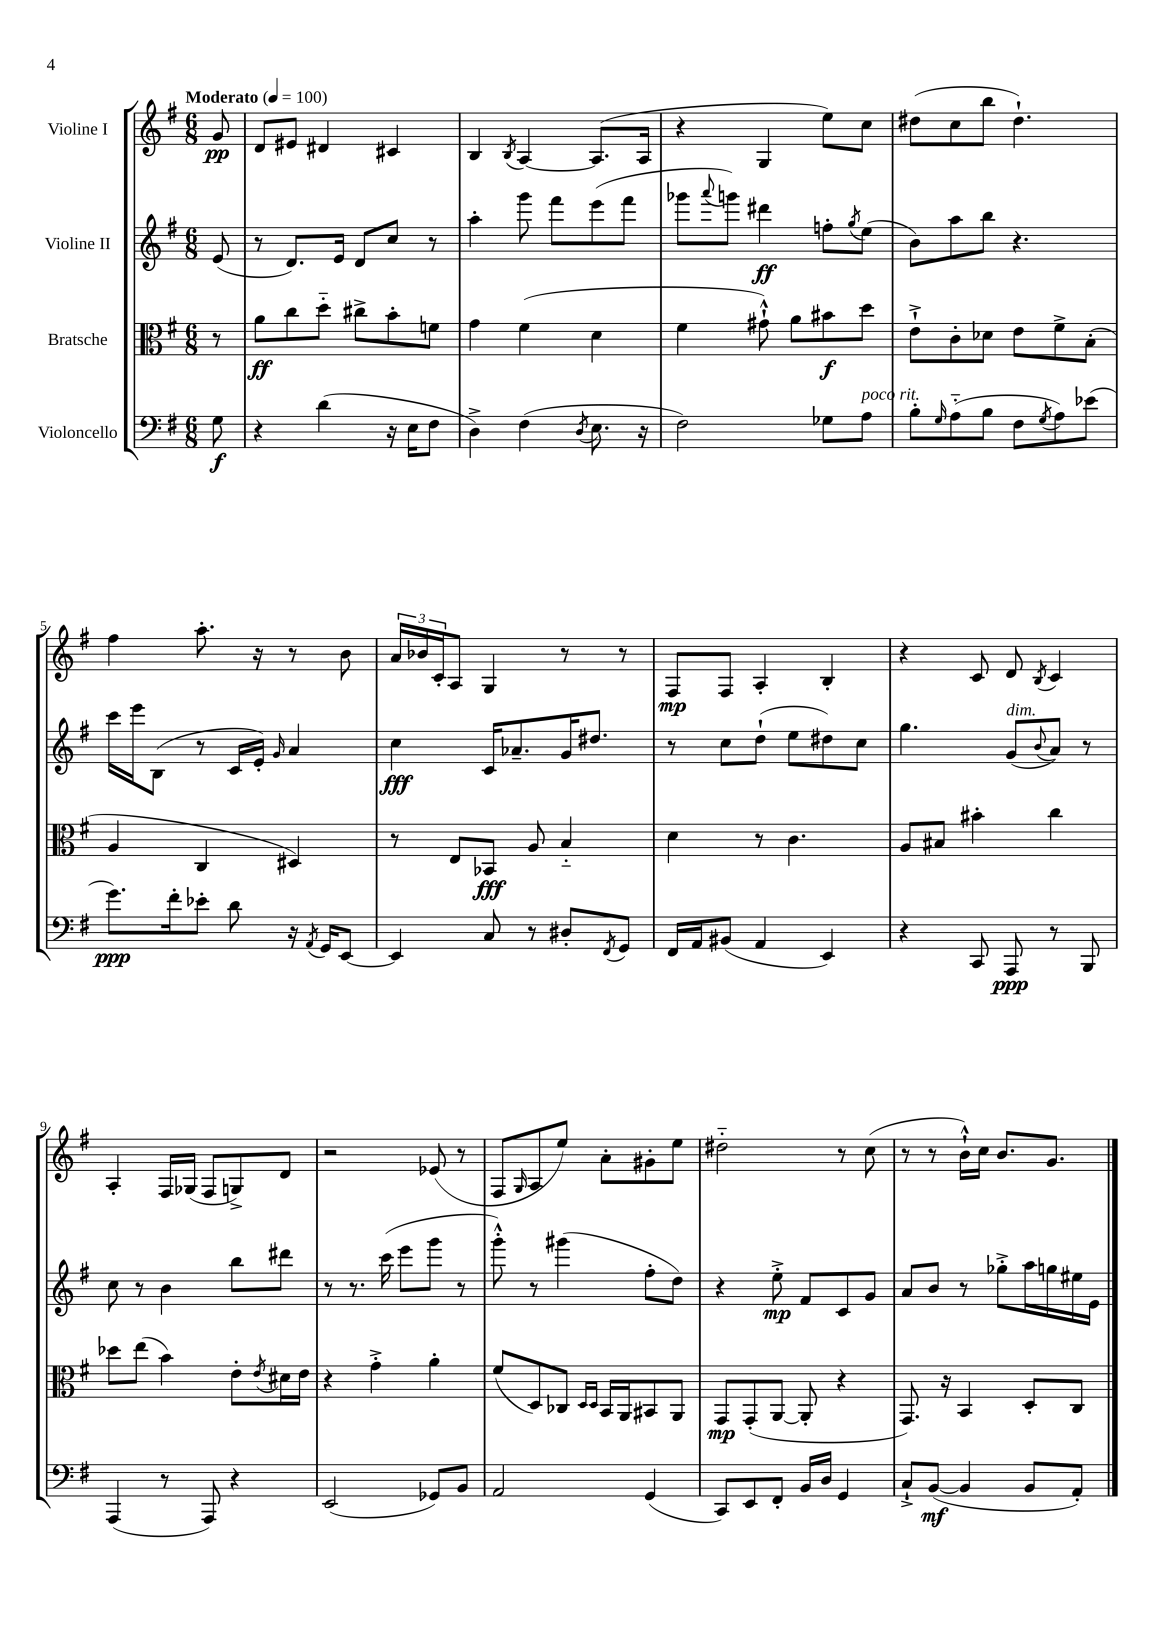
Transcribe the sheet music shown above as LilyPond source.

<<
\new StaffGroup <<
\new Staff = "s0" \with { instrumentName = "Violine I" } {
    \clef treble \key g \major \numericTimeSignature \time 6/8 \partial 8 \tempo "Moderato" 4 = 100
    g'8\pp |
    d'8 eis'8 dis'4 cis'4 |
    b4 \acciaccatura { b8 } a4~ a8.( a16 |
    r4 g4 e''8) c''8 |
    dis''8( c''8 b''8 dis''4.-!) |
    fis''4 a''8.-. r16 r8 b'8 |
    \tuplet 3/2 { a'16 bes'16 c'16-. } a8 g4 r8 r8 |
    fis8\mp fis8 a4-. b4-. |
    r4 c'8 d'8 \acciaccatura { b8 } c'4 |
    a4-. fis16 ges16( fis8 g8->) d'8 |
    r2 ees'8( r8 |
    fis8 \grace { g16 } a8 e''8) a'8-. gis'8-. e''8 |
    dis''2-_ r8 c''8( |
    r8 r8 b'16-!-^) c''16 b'8. g'8. \bar "|." |
}
\new Staff = "s1" \with { instrumentName = "Violine II" } {
    \clef treble \key g \major \numericTimeSignature \time 6/8 \partial 8
    e'8( |
    r8 d'8.) e'16 d'8 c''8 r8 |
    a''4-. g'''8 fis'''8 e'''8( fis'''8 |
    ges'''8 \appoggiatura { a'''8 } g'''8) dis'''4\ff f''8-. \acciaccatura { g''8 } e''8( |
    b'8) a''8 b''8 r4. |
    c'''16 e'''16 b8( r8 c'16 e'16-.) \grace { g'16 } a'4 |
    c''4\fff c'16 aes'8.-- g'16 dis''8. |
    r8 c''8 d''8-!( e''8 dis''8) c''8 |
    g''4. g'8^\markup { \italic "dim." }( \appoggiatura { b'8 } a'8) r8 |
    c''8 r8 b'4 b''8 dis'''8 |
    r8 r8. c'''16( e'''8 g'''8 r8 |
    g'''8-.-^) r8 gis'''4( fis''8-. d''8) |
    r4 e''8-.->\mp fis'8 c'8 g'8 |
    a'8 b'8 r8 ges''8-.-> a''16 g''16 eis''16 e'16 \bar "|." |
}
\new Staff = "s2" \with { instrumentName = "Bratsche" } {
    \clef alto \key g \major \numericTimeSignature \time 6/8 \partial 8
    r8 |
    a'8\ff c''8 d''8-_ cis''8-> b'8-. f'8 |
    g'4 fis'4( d'4 |
    fis'4 gis'8-!-^) a'8 bis'8\f d''8 |
    e'8-!-> c'8-. des'8 e'8 fis'8-> b8-.( |
    a4 c4 dis4) |
    r8 e8 bes,8\fff a8 b4-_ |
    d'4 r8 c'4. |
    a8 bis8 bis'4-. c''4 |
    des''8 e''8( b'4) e'8-. \acciaccatura { e'8 } dis'16 e'16 |
    r4 g'4-.-> a'4-. |
    fis'8( d8) ces8 \grace { d16 d16 } b,16 a,16 bis,8 a,8 |
    g,8\mp g,8-.( a,8~ a,8-. r4 |
    g,8.) r16 b,4 d8-. c8 \bar "|." |
}
\new Staff = "s3" \with { instrumentName = "Violoncello" } {
    \clef bass \key g \major \numericTimeSignature \time 6/8 \partial 8
    g8\f |
    r4 d'4( r16 e16 fis8 |
    d4->) fis4( \acciaccatura { d8 } e8. r16 |
    fis2) ges8 a8^\markup { \italic "poco rit." } |
    b8-. \grace { g16 } a8-_( b8 fis8 \acciaccatura { g8 } a8) ees'8( |
    g'8.\ppp) fis'16-. ees'8-. d'8 r16 \acciaccatura { a,8 } g,16 e,8~ |
    e,4 c8 r8 dis8-. \acciaccatura { fis,8 } g,8 |
    fis,16 a,16 bis,8( a,4 e,4) |
    r4 c,8 a,,8\ppp r8 b,,8 |
    a,,4( r8 a,,8) r4 |
    e,2( ges,8) b,8 |
    a,2 g,4( |
    c,8) e,8 fis,8-. b,16 d16 g,4 |
    c8-!-> b,8~\mf( b,4 b,8 a,8-.) \bar "|." |
}
>>
>>
